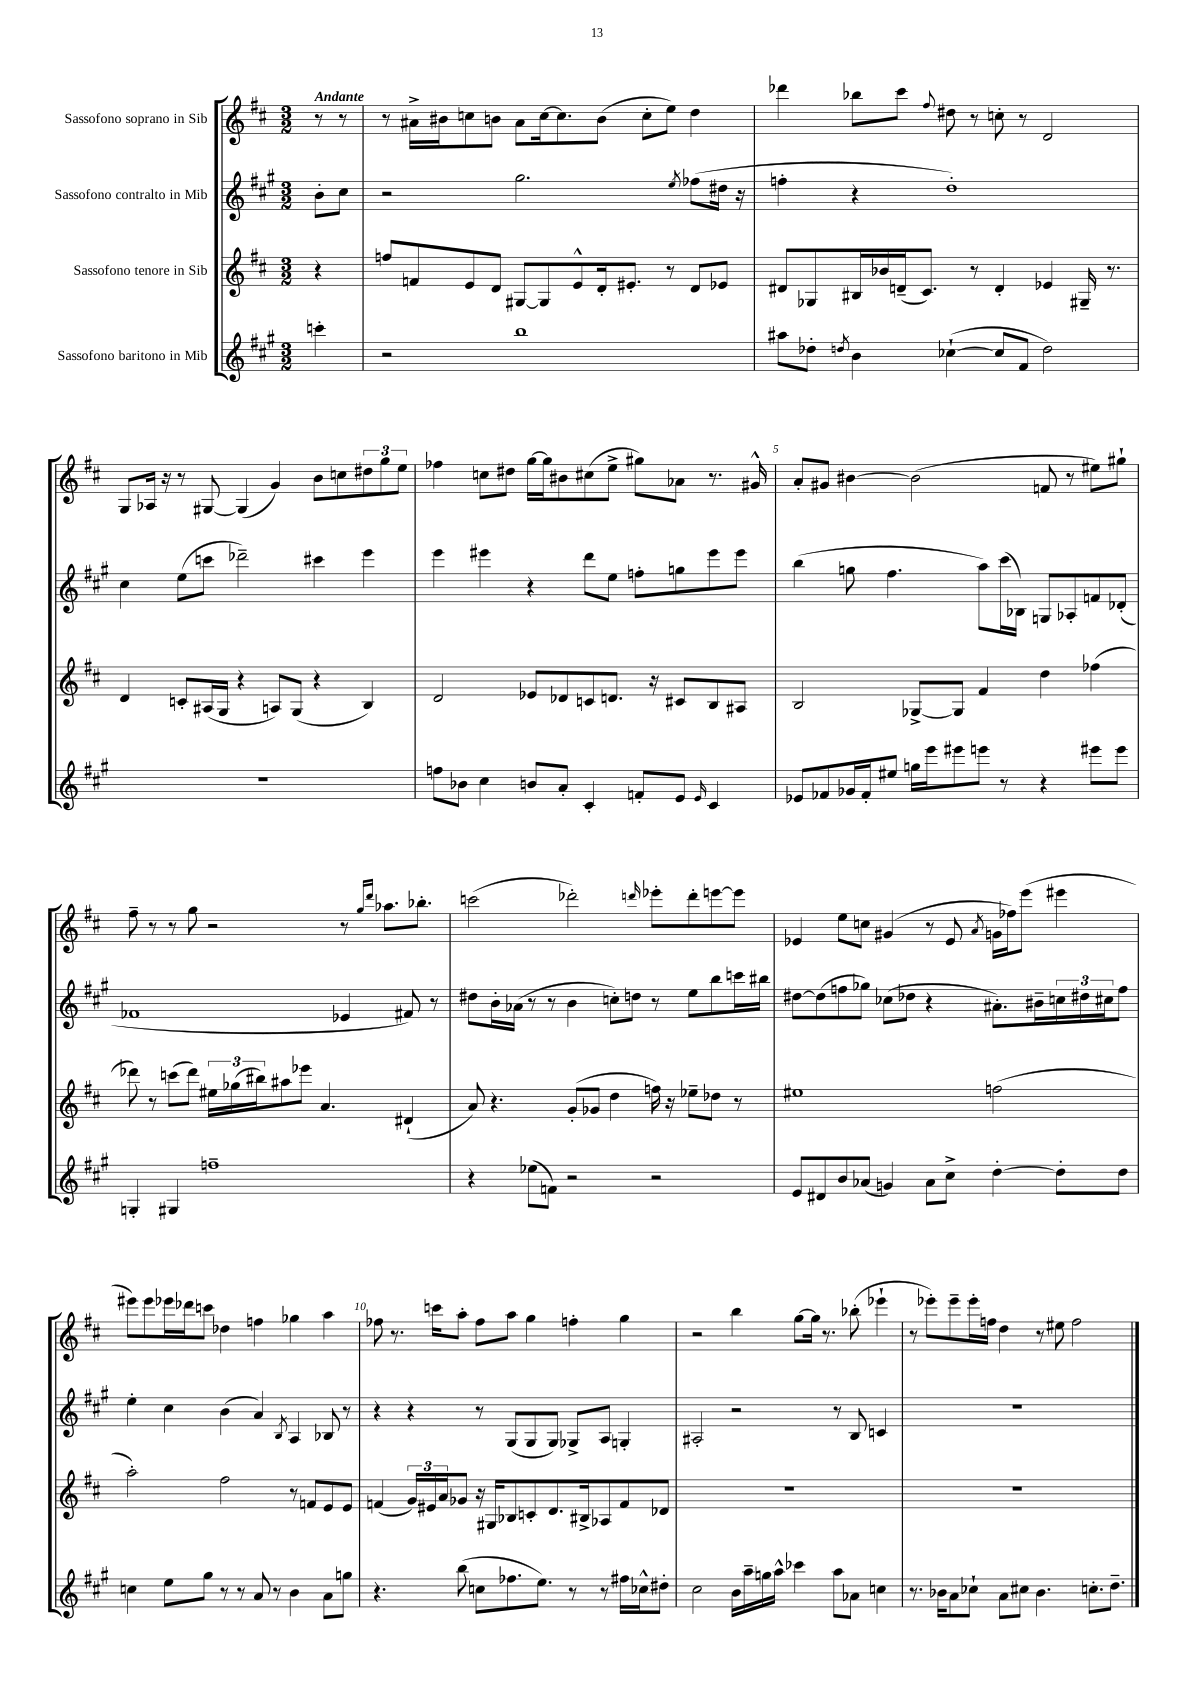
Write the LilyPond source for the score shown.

<<
\new StaffGroup <<
\new Staff = "s0" \with { instrumentName = "Sassofono soprano in Sib" } {
    \clef treble \key d \major \numericTimeSignature \time 3/2 \partial 4 \tempo "Andante"
    r8 r8 |
    r8 ais'16-> bis'16 c''8 b'8 ais'8 c''16~ c''8. b'8( c''8-. e''8) d''4 |
    des'''4 bes''8 cis'''8 \appoggiatura { fis''8 } dis''8 r8 c''8-. r8 d'2 |
    g8 aes16 r16 r8 gis8~ gis4( g'4) b'8 c''8 \tuplet 3/2 { dis''8 g''8 e''8 } |
    fes''4 c''8 dis''8 g''16~ g''16 bis'8 cis''8( e''8-> gis''8) aes'8 r8. gis'16-^ |
    a'8-. gis'8 bis'4~ bis'2( f'8 r8 eis''8) gis''8-! |
    fis''8-- r8 r8 g''8 r2 r8 \grace { g''16 d'''16 } aes''8. bes''8.-. |
    c'''2( des'''2-.) \grace { d'''16 } ees'''8-. d'''8-. e'''8~ e'''8 |
    ees'4 e''8 c''8 gis'4( r8 ees'8 \acciaccatura { a'8 } g'16 fes''16) e'''8( eis'''4 |
    eis'''8) eis'''8 ees'''16 des'''16 c'''8 des''4 f''4 ges''4 a''4 |
    fes''8 r8. c'''16 a''8-. fes''8 a''8 g''4 f''4-. g''4 |
    r2 b''4 g''8~ g''16 r8. bes''8-.( ees'''4-! |
    r8 ees'''8-.) ees'''8-- ees'''16-. f''16 d''4 r8 eis''8 f''2 \bar "|." |
}
\new Staff = "s1" \with { instrumentName = "Sassofono contralto in Mib" } {
    \clef treble \key a \major \numericTimeSignature \time 3/2 \partial 4
    b'8-. cis''8 |
    r2 gis''2. \acciaccatura { e''8 } fes''8( dis''16 r16 |
    f''4-. r4 d''1-.) |
    cis''4 e''8( c'''8 des'''2--) cis'''4 e'''4 |
    e'''4 eis'''4 r4 d'''8 e''8 f''8-. g''8 eis'''8 eis'''8 |
    b''4( g''8 fis''4. a''8) cis'''16( bes16) g8 aes8-. f'8 des'8-.( |
    fes'1 ees'4 fis'8) r8 |
    dis''8 b'16-. aes'16( r8 r8 b'4 c''8-.) d''8 r8 e''8 b''8 c'''16 bis''16 |
    dis''8~ dis''8( f''8 ges''8) ces''8( des''8 r4 ais'8.-.) bis'16-- \tuplet 3/2 { c''16 dis''16 cis''16 } f''8 |
    e''4-. cis''4 b'4( a'4) \acciaccatura { b8 } a4 bes8 r8 |
    r4 r4 r8 gis8( gis8 gis8) ges8-> a8 g4-. |
    ais2-. r2 r8 b8 c'4 |
    R1. \bar "|." |
}
\new Staff = "s2" \with { instrumentName = "Sassofono tenore in Sib" } {
    \clef treble \key d \major \numericTimeSignature \time 3/2 \partial 4
    r4 |
    f''8 f'8 e'8 d'8 gis8~ gis8 e'8-^ d'16-. eis'8.-. r8 d'8 ees'8 |
    dis'8 ges8 bis16 bes'16 d'16--( cis'8.) r8 d'4-. ees'4 gis16-- r8. |
    d'4 c'8-. ais16( g16 r4 a8) g8( r4 b4) |
    d'2 ees'8 des'8 c'8 d'8. r16 cis'8 b8 ais8 |
    b2 ges8~-> ges8 fis'4 d''4 fes''4( |
    des'''8) r8 c'''8( des'''8) \tuplet 3/2 { eis''16 ges''16( bis''16) } ais''8 ees'''8 a'4. dis'4-!( |
    a'8) r4. g'8-.( ges'8 d''4 f''16) r16 ees''8-- des''8 r8 |
    eis''1 f''2( |
    a''2-.) fis''2 r8 f'8 e'8 e'8 |
    f'4( \tuplet 3/2 { g'16) eis'16 a'16 } ges'8 r16 gis16 bes8 c'8-. d'8. bis16-> aes8 f'8 des'8 |
    R1. |
    R1. \bar "|." |
}
\new Staff = "s3" \with { instrumentName = "Sassofono baritono in Mib" } {
    \clef treble \key a \major \numericTimeSignature \time 3/2 \partial 4
    c'''4-. |
    r2 b''1 |
    ais''8 des''8-. \acciaccatura { d''8 } b'4 ces''4~-!( ces''8 fis'8 d''2) |
    R1. |
    f''8 bes'8 cis''4 b'8 a'8-. cis'4-. f'8-. e'8 \grace { e'16 } cis'4 |
    ees'8 fes'8 ges'16 fes'16-. eis''8 g''16 e'''16 eis'''8 e'''8 r8 r4 eis'''8 eis'''8 |
    g4-. gis4 f''1-- |
    r4 ees''8( f'8) r2 r2 |
    e'8 dis'8 b'8 aes'8( g'4) aes'8 cis''8-> d''4~-. d''8-. d''8 |
    c''4 e''8 gis''8 r8 r8 a'8 r8 b'4 a'8 g''8 |
    r4. b''8( c''8 fes''8. e''8.) r8 r8 fis''16 ces''16-^ dis''8-. |
    cis''2 b'16 a''16-- g''16 a''16-^ ces'''4 a''8 aes'8 c''4 |
    r8. bes'16 a'8 ces''8-! a'8 cis''8 bes'4. c''8.-. d''8.-- \bar "|." |
}
>>
>>
\layout { \context { \Score \override BarNumber.break-visibility = ##(#f #t #t) barNumberVisibility = #(every-nth-bar-number-visible 5) } }
